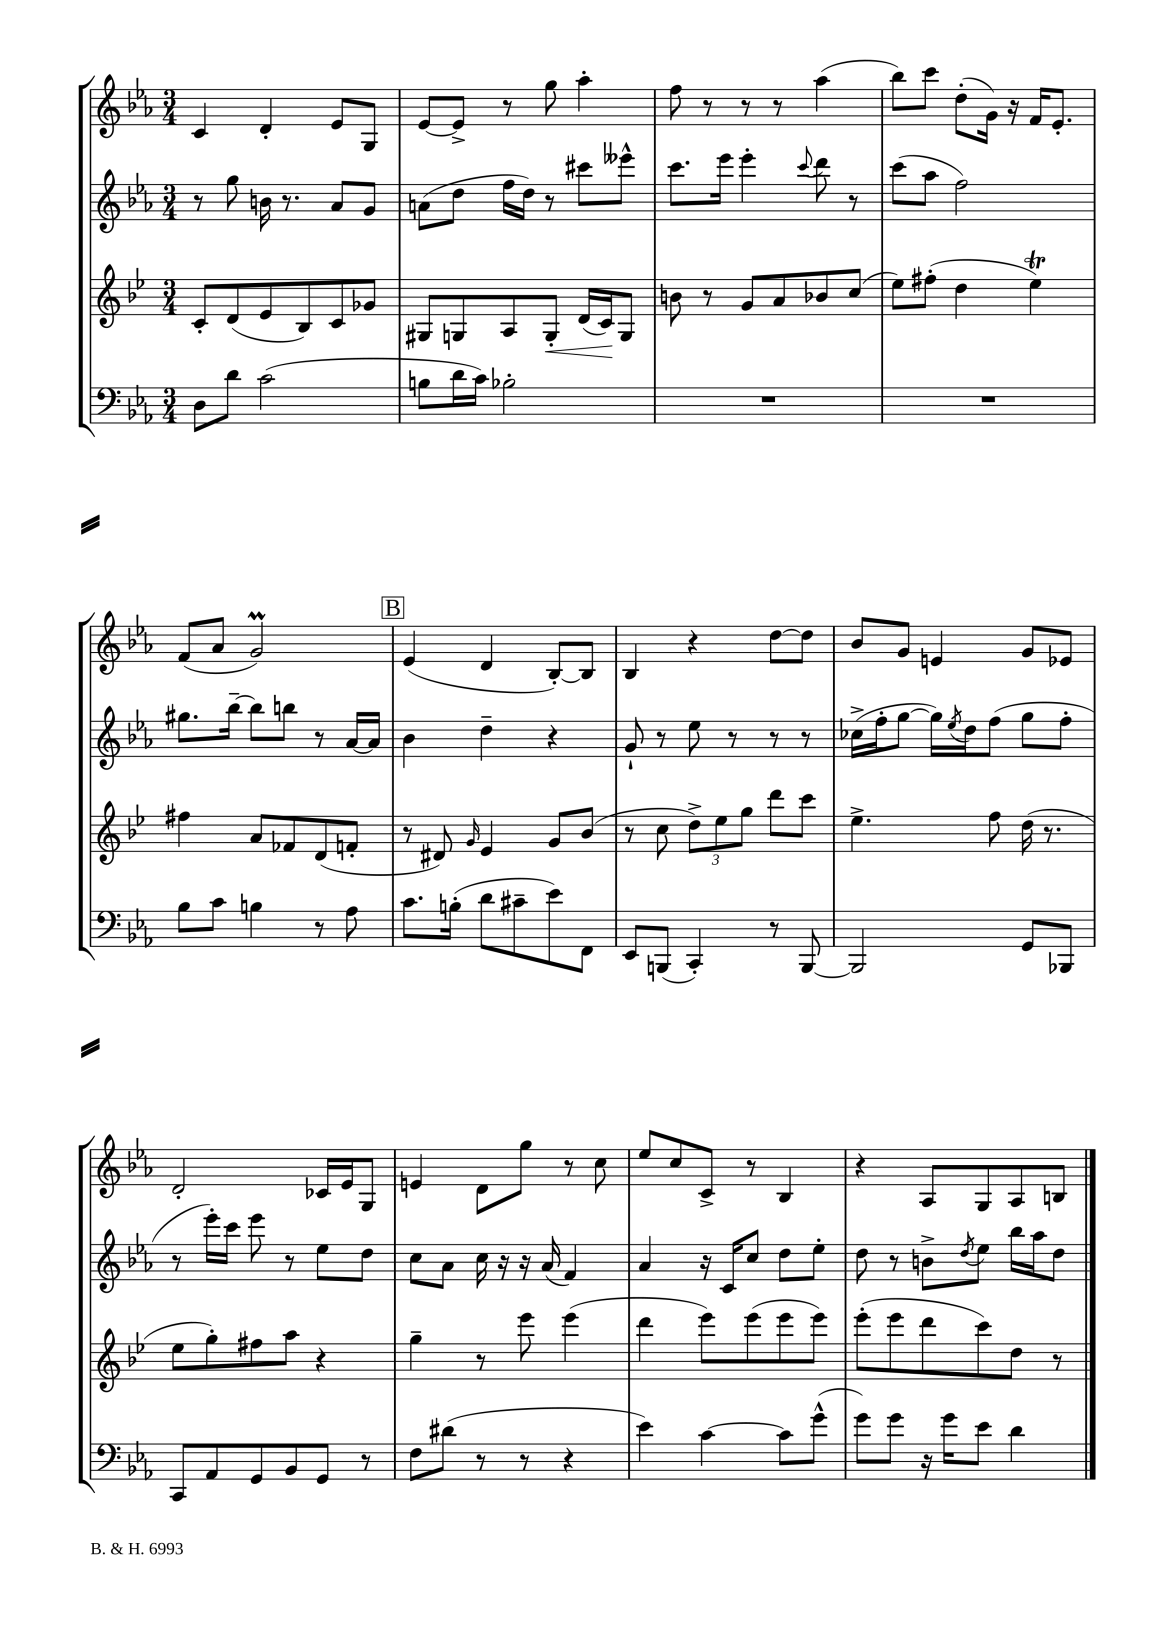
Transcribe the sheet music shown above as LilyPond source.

<<
\new StaffGroup <<
\new Staff = "s0" {
    \clef treble \key ees \major \numericTimeSignature \time 3/4
    c'4 d'4-. ees'8 g8 |
    ees'8~ ees'8-> r8 g''8 aes''4-. |
    f''8 r8 r8 r8 aes''4( |
    bes''8) c'''8 d''8-.( g'16) r16 f'16 ees'8.-. |
    f'8( aes'8 g'2\prall) |
    \mark \markup { \box "B" } ees'4( d'4 bes8~-.) bes8 |
    bes4 r4 d''8~ d''8 |
    bes'8 g'8 e'4 g'8 ees'8 |
    d'2-. ces'16 ees'16 g8 |
    e'4 d'8 g''8 r8 c''8 |
    ees''8 c''8 c'8-> r8 bes4 |
    r4 aes8 g8 aes8 b8 \bar "|." |
}
\new Staff = "s1" {
    \clef treble \key ees \major \numericTimeSignature \time 3/4
    r8 g''8 b'16 r8. aes'8 g'8 |
    a'8( d''8 f''16 d''16) r8 cis'''8 eeses'''8-^ |
    c'''8. ees'''16 ees'''4-. \appoggiatura { c'''8 } d'''8 r8 |
    c'''8( aes''8 f''2) |
    gis''8. bes''16~-- bes''8 b''8 r8 aes'16~ aes'16 |
    \mark \markup { \box "B" } bes'4 d''4-- r4 |
    g'8-! r8 ees''8 r8 r8 r8 |
    ces''16->( f''16-. g''8~ g''16) \acciaccatura { ees''8 } d''16 f''8( g''8 f''8-. |
    r8 ees'''16-.) c'''16 ees'''8 r8 ees''8 d''8 |
    c''8 aes'8 c''16 r16 r16 aes'16( f'4) |
    aes'4 r16 c'16 c''8 d''8 ees''8-. |
    d''8 r8 b'8-> \acciaccatura { d''8 } ees''8 bes''16 aes''16 d''8 \bar "|." |
}
\new Staff = "s2" {
    \clef treble \key bes \major \numericTimeSignature \time 3/4
    c'8-. d'8( ees'8 bes8) c'8 ges'8 |
    gis8 g8 a8 g8-.\< d'16( c'16\!) g8 |
    b'8 r8 g'8 a'8 bes'8 c''8( |
    ees''8) fis''8-.( d''4 ees''4\trill) |
    fis''4 a'8 fes'8 d'8( f'8-. |
    \mark \markup { \box "B" } r8 dis'8) \grace { g'16 } ees'4 g'8 bes'8( |
    r8 c''8 \tuplet 3/2 { d''8->) ees''8 g''8 } d'''8 c'''8 |
    ees''4.-> f''8 d''16( r8. |
    ees''8 g''8-.) fis''8 a''8 r4 |
    g''4-- r8 ees'''8 ees'''4( |
    d'''4 ees'''8) ees'''8( ees'''8 ees'''8) |
    ees'''8-.( ees'''8 d'''8 c'''8) d''8 r8 \bar "|." |
}
\new Staff = "s3" {
    \clef bass \key ees \major \numericTimeSignature \time 3/4
    d8 d'8 c'2( |
    b8 d'16 c'16) bes2-. |
    R2. |
    R2. |
    bes8 c'8 b4 r8 aes8 |
    \mark \markup { \box "B" } c'8. b16-.( d'8 cis'8-- ees'8) f,8 |
    ees,8 b,,8( c,4-.) r8 b,,8~ |
    b,,2 g,8 bes,,8 |
    c,8 aes,8 g,8 bes,8 g,8 r8 |
    f8 dis'8( r8 r8 r4 |
    ees'4) c'4~ c'8 g'8-^( |
    g'8) g'8 r16 g'16 ees'8 d'4 \bar "|." |
}
>>
>>
\layout { \context { \Score \remove "Bar_number_engraver" } }
